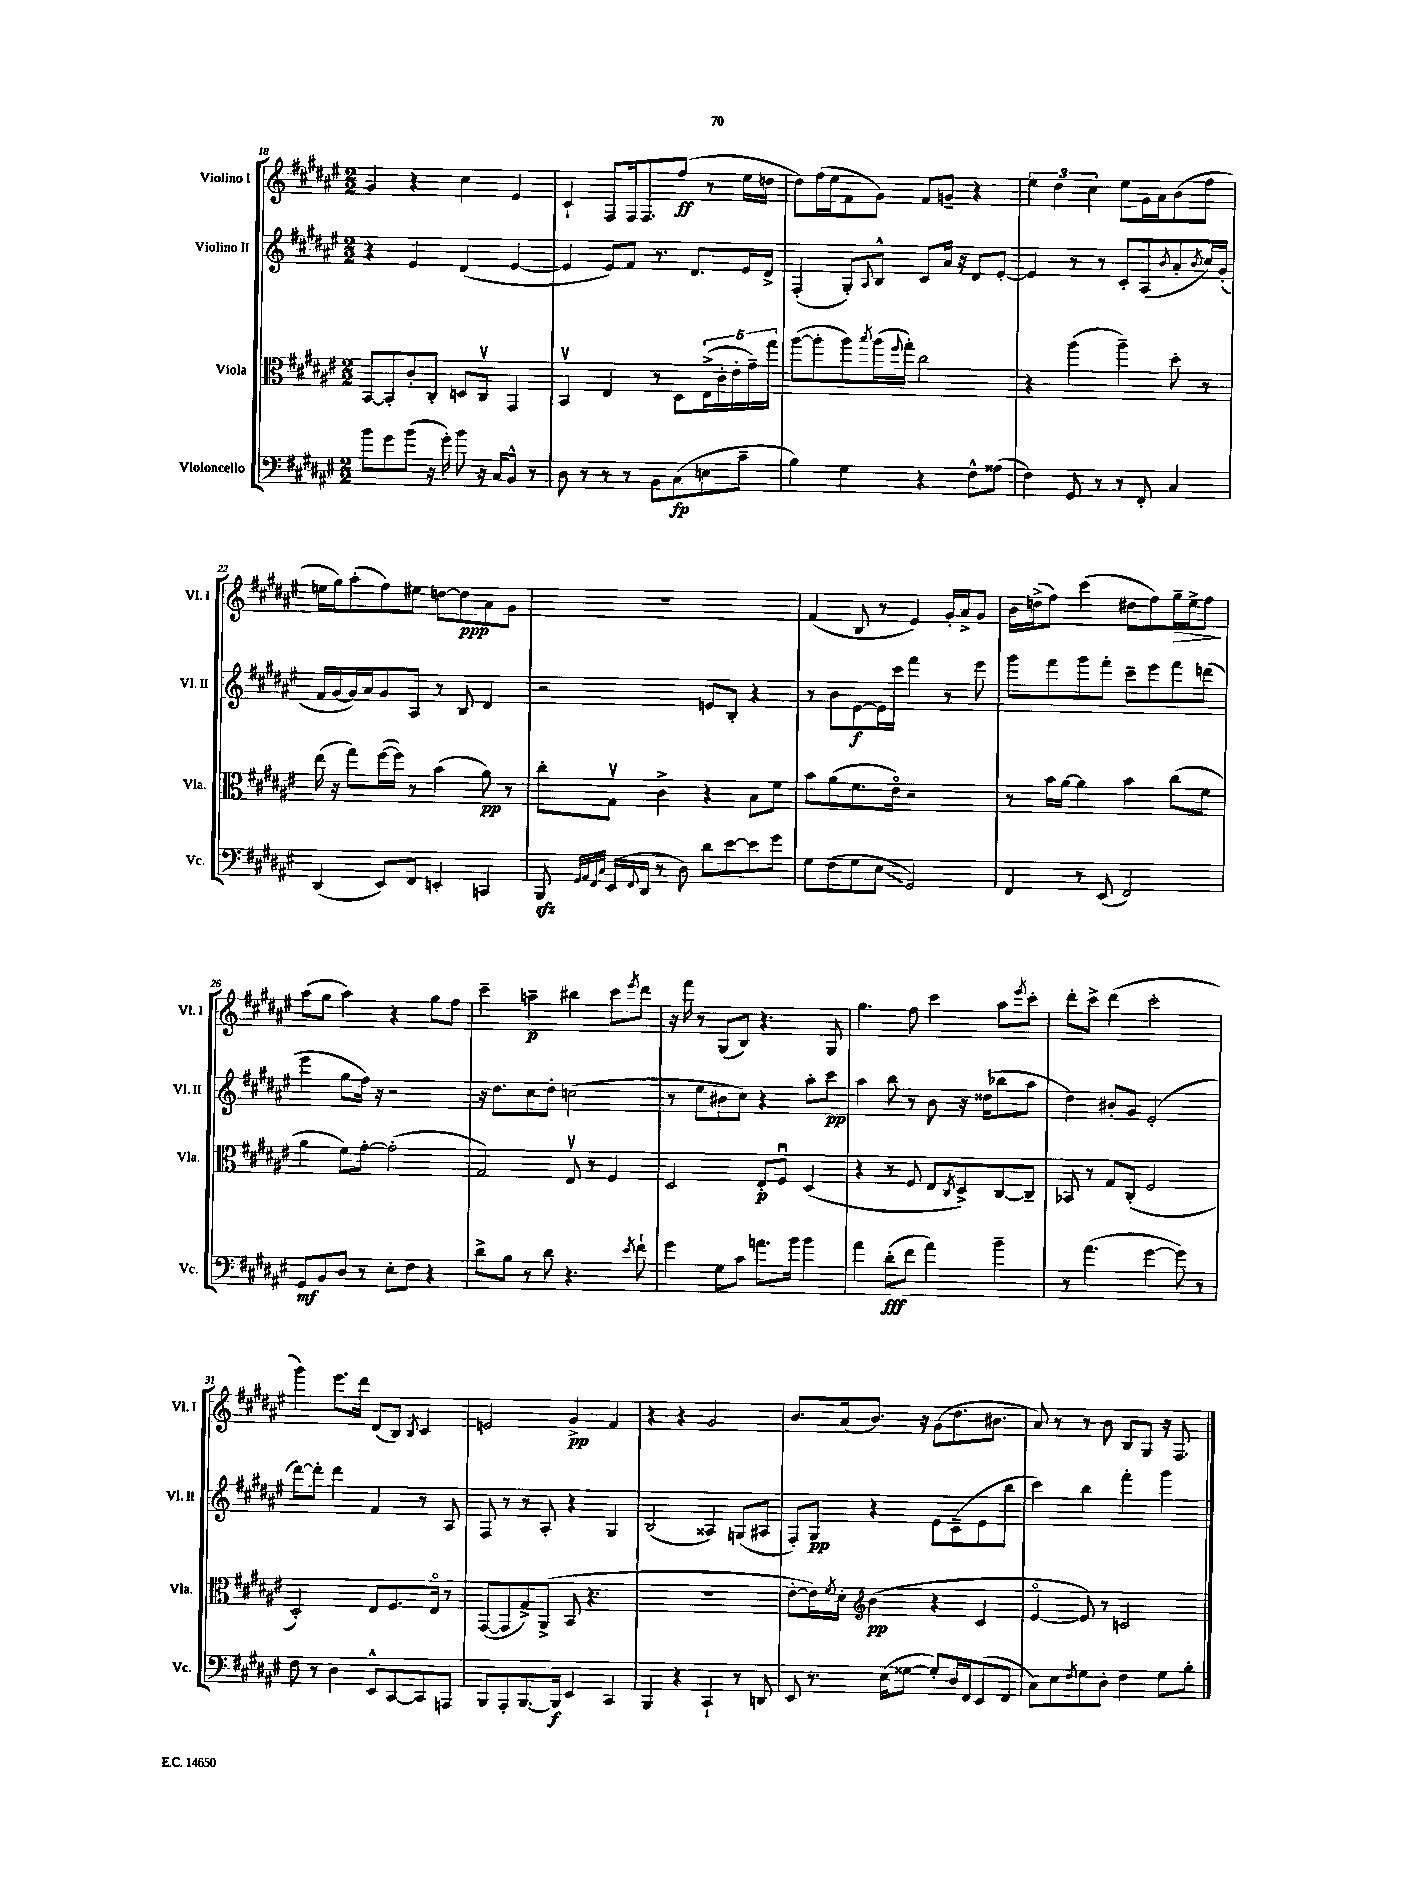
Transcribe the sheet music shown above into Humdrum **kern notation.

**kern	**kern	**kern	**kern
*staff4	*staff3	*staff2	*staff1
*clefF4	*clefC3	*clefG2	*clefG2
*k[f#c#g#d#a#e#]	*k[f#c#g#d#a#e#]	*k[f#c#g#d#a#e#]	*k[f#c#g#d#a#e#]
*M2/2	*M2/2	*M2/2	*M2/2
8b\L	[8BB/L	4r	4g#/
8g#\	8BB'/]	.	.
(8b\J	8c#'/	4e#/	4r
16r	8C#'/J	.	.
16g#'\)	.	.	.
8b\	8D/L	(4d#/	4cc#\
16r	8C#v/J	.	.
16C#/LK	.	.	.
8BB^^/J	4GG#/	[4e#/	4e#/
8r	.	.	.
=	=	=	=
8D#\	4BBv/	4e#/]	4c#`/
8r	.	.	.
8r	4E#/	8e#/L)	8F#/L
8r	.	8f#/J	16F#/k
.	.	.	8.F#/
8BB\L	8r	8.r	.
(8C#\	8D#\L	.	(8ff#/J
.	.	8.d#/L	.
8E\	(20E#^\L	.	8r
.	20c#'\	.	.
.	20e#'\	.	.
8c#~\J	.	16e#/L	16ee#\LL
.	20g#~\)	.	.
.	.	16d#^/JJ	16dd\JJ
.	20gg#\JJ	.	.
=	=	=	=
4B\)	([8aa#\L	(4F#'/	8dd#\L)
.	8aa#'\]	.	(16ff#\L
.	.	.	16ee#\J
4G#\	8aa#\)	8G#'/L)	8f#\
.	8qbb/	8qqA#/	.
.	(16aa#\L	8B^^/J	8g#\J)
.	8qqff#/	.	.
.	16gg#'\JJ)	.	.
4r	2cc#\	8c#/L	8f#/L
.	.	16a#/Jk	8g~/J
.	.	16r	.
8F#^^\L	.	8d#/L	4r
(8A##\J	.	[8e#'/J	.
=	=	=	=
4F#\)	4r	4e#/]	6ee#\
.	.	.	6dd#\
8GG#/	(4aa#\	8r	.
.	.	.	6cc#\
8r	.	8r	.
8r	4aa#~\)	8c#'/L	8ee#\L
8FF#'/	.	(8A#/	16g#\L
.	.	.	16a#\J
.	.	8qb/	.
4C#/	8dd#'\	8a#'/	(8b\
.	.	8qb/	.
.	8r	16cc#/L)	8ff#\J
.	.	(16g#'/JJ	.
=	=	=	=
(4DD#/	(16ee#\	16f#/LL	16ee\LL
.	16r	[16g#/	16gg#\J)
.	8gg#\L)	16g#/])	(8aa#'\
.	.	16a#/J	.
8EE#/L)	([16ff#\L	8g#/	8ff#\)
.	16ff#\]JJ)	.	.
8FF#/J	8r	8A#/J	8ee#\J
4EE'/	(4b\	8r	[8dd\L
.	.	8B/	8dd\]
4CC/	8a#\)	4d#/	8a#\
.	8r	.	8g#\J
=	=	=	=
8BBB/	8cc#'\L	2r	1r
32qqGG#/LLL	.	.	.
32qqAA#/	.	.	.
32qqFF#/	.	.	.
32qqC#/JJJ	.	.	.
(16EE#/LL	8G#v\J	.	.
8qqFF#/	.	.	.
16DD#/JJ	.	.	.
8r	4c#^\	.	.
8D#\)	.	.	.
8d#\L	4r	8e/L	.
[8e#\	.	8B'/J	.
8e#\]	8B\L	4r	.
8g#\J	8f#\J	.	.
=	=	=	=
8G#\L	8b\L	8r	(4f#/
(8F#\	(8a#\	8b\L	.
8G#\	8.f#\	[8e#\	8B/
8E#\J	.	16e#\]L	8r
.	16e#o\Jk)	16ccc#\JJ	.
2GG#/)	2r	4fff#\	4e#/)
.	.	8r	16g#'/LL
.	.	.	16a#^/J
.	.	8eee#\	8g#/J
=	=	=	=
4FF#/	8r	8ggg#\L	16b\LL
.	.	.	(16dd^\J
.	16b\LL	8fff#\	8ff#\J)
.	[16a#\JJ	.	.
8r	4a#\]	8ggg#\	(4ccc#\
(8EE#/	.	8fff#'\J	.
2FF#/)	4b\	8ccc#~\L	8dd#\L
.	.	8eee#\	8ff#\)
.	(8cc#\L	8fff#\	16gg#~\L
.	.	.	16ee#^\J
.	8f#\J	(8ddd\J	8ff#\J
=	=	=	=
8GG#/L	4a#\	4eee#\	(8aa#\L
8BB/	.	.	8gg#\J
8D#/J	8f#\L)	8gg#\L	4aa#\)
8r	[8g#'\J	16ff#\Jk)	.
.	.	16r	.
8E#'\L	(2g#'\]	2r	4r
8F#\J	.	.	.
4r	.	.	8gg#\L
.	.	.	8ff#\J
=	=	=	=
8d#^\L	2G#/)	16r	4ccc#~\
.	.	8.dd#\L	.
8B\J	.	.	.
8r	.	8cc#\	4aa~\
8d#\	.	8dd#'\J	.
4.r	8E#v/	(2cc\	4bb#\
.	8r	.	.
.	4F#/	.	8ccc#\L
8qe#/	.	.	8qeee#/
8f#`\	.	.	8ddd#\J
=	=	=	=
4g#\	2D#/	8r	16r
.	.	.	16fff#\
.	.	8ee#\L	8r
8G#\L	.	8b#\	(8G#/L
8c#\J	.	8cc#\J)	8B/J)
8.a\L	8E#'/L	4r	4.r
.	8F#u/J	.	.
16b\Jk	.	.	.
4b\	(4D#/	8aa#'\L	.
.	.	8ccc#\J	8G#/
=	=	=	=
4a#\	4r	4aa#\	4.gg#\
(8d#'\L	8r	8bb\	.
8f#\J	8F#/	8r	8ff#\
4a#\)	8E#/L	8b\	4ccc#\
.	8qC#/	.	.
.	8D#^/)	16r	.
.	.	(16dd##\LK	.
4b~\	[8C#/	8bb-\	8aa#\L
.	.	.	8qeee#/
.	8C#~/]J	8aa#\J	8ccc#'\J
=	=	=	=
8r	8BB-/	4dd#\)	8ddd#'\L
(4.a#\	8r	.	8ccc#^\J
.	8G#/L	8b#'/L	(4ddd#\
.	(8C#'/J	8g#/J	.
[4g#\	2F#/	(2e#'/	2ccc#'\
8g#\])	.	.	.
8r	.	.	.
=	=	=	=
8F#\	2D#'/)	[8ddd#\L)	4ggg#\)
8r	.	8ddd#'\]J	.
4D#\	.	4ddd#\	8.eee#\L
.	.	.	16ddd#\Jk
8EE#^^/L	8E#/L	4f#/	(8d#/L
[8CC#/	8.F#/	.	8B/J)
.	.	.	8qB/
8CC#/]	.	8r	4c#/
.	16E#o/Jk	.	.
8AAA/J	8r	8A#/	.
=	=	=	=
8BBB/L	([8GG#/L	8F#/	2e/
8AAA#'/	8GG#/]	8r	.
[8.BBB/	8G#^/)	8r	.
.	(8AA#^/J	8A#'/	.
16BBB/]Jk	.	.	.
4EE#/	8BB/	4r	4g#^/
.	4.r	.	.
4CC#/	.	4G#/	4f#/
=	=	=	=
4BBB/	1r	(2B/	4r
4r	.	.	4r
4CC#`/	.	4A##/)	2g#/
8r	.	(8G/L	.
8DD/	.	8A#/J	.
=	=	=	=
8EE#/	[8e#'\L	8F#'/L)	8.b/L
8.r	16e#\]L)	8G#/J	.
.	8qf#/	.	.
.	16d#'\JJ	.	(16a#/k
*	*clefG2	*	*
.	(4b\	4r	8.b/J)
(16E#\LK	.	.	.
[8G##\J	.	.	.
.	.	.	16r
8G##'/]L)	4r	8e#\L	(8g#\L
16D#/L	.	(8c#~\	8.dd#\
16FF#/J	.	.	.
(8EE#/	4c#/	8e#\	.
.	.	.	8.b#\J
8FF#/J	.	8bb\J	.
=	=	=	=
8C#\L)	[4e#o/	4ccc#\)	8a#/)
8E#\	.	.	8r
8qF#/	.	.	.
8G#\	8e#/])	4bb\	8r
8D#'\J	8r	.	8b\
4F#\	2c/	4fff#'\	8B/L
.	.	.	8G#/J
8G#\L	.	4ggg#\	16r
.	.	.	8.F#/
8B'\J	.	.	.
==	==	==	==
*-	*-	*-	*-
